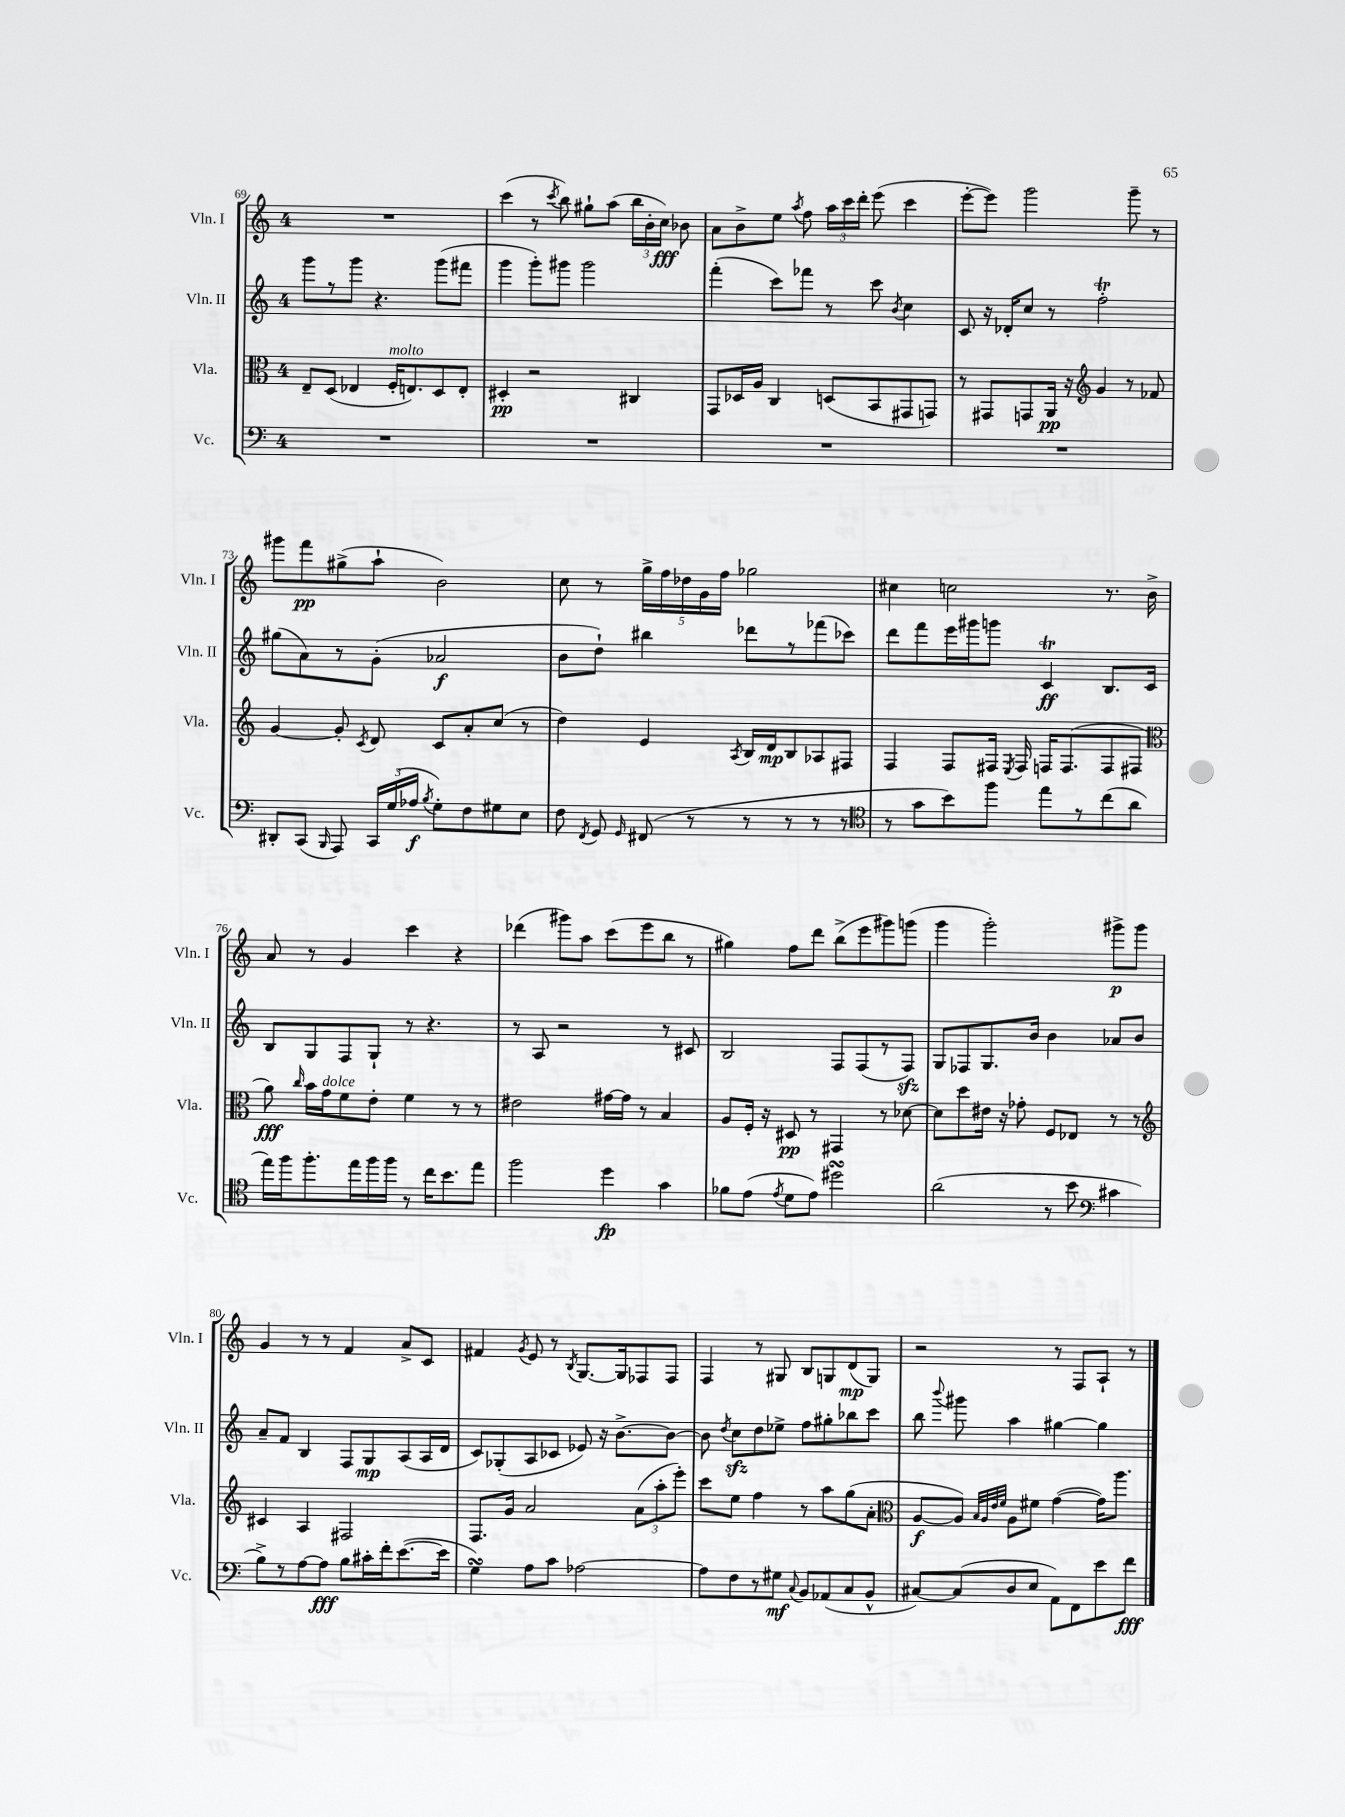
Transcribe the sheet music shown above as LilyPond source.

<<
\new StaffGroup <<
\new Staff = "s0" \with { instrumentName = "Vln. I" shortInstrumentName = "Vln. I" } {
    \clef treble \key c \major \once \override Staff.TimeSignature.style = #'single-digit \time 4/4
    \autoBeamOff R1 |
    c'''4( r8 \acciaccatura { c'''8 } b''8) gis''8[-! a''8]( \tuplet 3/2 { b''16[ b'16-. c''16]\fff) } bes'8 |
    a'8[ b'8-> e''8] \acciaccatura { a''8 } f''8 \tuplet 3/2 { a''16[ c'''16 d'''16]-. } e'''8( c'''4 |
    e'''8[~-. e'''8]) g'''2 g'''8-- r8 |
    gis'''8[ f'''8\pp gis''8->( a''8]-! b'2) |
    c''8 r8 \tuplet 5/4 { g''16[-> f''16 des''16 g'16 f''16] } ges''2 |
    cis''4 c''2 r8. b'16-> |
    a'8 r8 g'4 c'''4 r4 |
    des'''4( gis'''8[) a''8] c'''8[( e'''8 b''8] r8 |
    gis''4) f''8[ d'''8] b''8[->( e'''8 gis'''8) g'''8]( |
    g'''4 g'''2-.) gis'''8[->\p gis'''8] |
    g'4 r8 r8 f'4 a'8[-> c'8] |
    fis'4 \acciaccatura { g'8 } e'8 r8 \acciaccatura { b8 } g8.[~ g16 fes8 fes8] |
    f4 r8 gis8 b8[ g8 d'8\mp( g8]) |
    r2 r8 f8[ a8]-! r8 \bar "|." |
}
\new Staff = "s1" \with { instrumentName = "Vln. II" shortInstrumentName = "Vln. II" } {
    \clef treble \key c \major \once \override Staff.TimeSignature.style = #'single-digit \time 4/4
    \autoBeamOff g'''8[ r8 g'''8] r4. g'''8[( fis'''8] |
    g'''4 g'''8[-.) gis'''8] gis'''2 |
    f'''4-.( c'''8[) fes'''8] r8 c'''8 \acciaccatura { b'8 } c''4 |
    c'8 r16 des'16[-. c''8] r8 f''2-.\trill |
    gis''8[( a'8) r8 g'8]-.( aes'2\f |
    b'8[ d''8]-!) bis''4 des'''8[ r8 fes'''8( ces'''8]) |
    d'''8[ f'''8 e'''16 gis'''16 g'''8] c'4\trill\ff b8.[ c'16] |
    b8[ g8 f8 g8]-! r8 r4. |
    r8 a8 r2 r8 cis'8 |
    b2 f8[ f8( r8 f8]\sfz) |
    g8[ fes8 g8. b'16] b'4 aes'8[ b'8] |
    a'8[-- f'8] b4 f8[ g8\mp a8( a16 d'16] |
    c'8[) ges8-.( a8 ces'8] ees'8) r16 b'8.[~-> b'8]~ |
    b'8 \acciaccatura { d''8 } c''8[\sfz d''8 ees''8]-> f''8[ gis''8-. bes''8 c'''8] |
    b''8 \appoggiatura { b'''8 } gis'''8 a''4 gis''4~ gis''4 \bar "|." |
}
\new Staff = "s2" \with { instrumentName = "Vla." shortInstrumentName = "Vla." } {
    \clef alto \key c \major \once \override Staff.TimeSignature.style = #'single-digit \time 4/4
    \autoBeamOff e8[-- d8]( ees4 f16[-.^\markup { \italic "molto" } e8.) d8 e8]-. |
    dis4-.\pp r2 cis4 |
    g,8[ des16 a16] c4 d8[( b,8 gis,8 g,8]) |
    r8 gis,8[ g,8 a,16]\pp r16 \clef treble g'4 r8 fes'8 |
    g'4~ g'8-. \acciaccatura { c'8 } d'8 c'8[ a'8-. c''8]( r8 |
    d''4) e'4 \acciaccatura { a8 } b16[ d'16\mp b8 aes8 fis8] |
    f4 f8[ fis16] \acciaccatura { e8 } fis16 f16[ f8.( f8 fis8] |
    \clef alto a'8\fff) \grace { c''16 } b'16[ g'16^\markup { \italic "dolce" } f'8 e'8]-. f'4 r8 r8 |
    eis'2 gis'16[~ gis'16] r8 b4 |
    a8[ f16]-. r16 dis8\pp r8 gis,4 r8 des'8~ |
    des'8[ d''8 eis'16] r16 ges'8-. f8[ ees8] r8 r8 |
    \clef treble cis'4 a4 fis2 |
    f8.[ g'16] a'2 \tuplet 3/2 { a'8[( a''8-. e'''8]-.) } |
    c'''8[ e''8] f''4 r8 a''8[ g''8( a'8]-. |
    \clef alto a8[~\f a8]) \grace { b32[ a32 e'32 f'32] } a8[ fis'8] g'4~( g'16[) a''8.] \bar "|." |
}
\new Staff = "s3" \with { instrumentName = "Vc." shortInstrumentName = "Vc." } {
    \clef bass \key c \major \once \override Staff.TimeSignature.style = #'single-digit \time 4/4
    \autoBeamOff R1 |
    R1 |
    R1 |
    R1 |
    dis,8[-. c,8]( \grace { b,,16 } a,,8) \tuplet 3/2 { c,16[ g16( aes16]\f } \acciaccatura { b8 } g8[-.) f8 gis8 e8] |
    f8 \acciaccatura { f,8 } g,8 \grace { g,16 } fis,8( r8 r8 r8 r8 r8 |
    \clef tenor r8 g'8[ b'8) f''8] e''8[ r8 c''8( a'8] |
    e''16[) f''16 f''8.-. e''16 f''16 f''16] r8 c''16[ b'8. e''8] |
    f''2 d''4\fp g'4 |
    fes'8[ e'8]( \acciaccatura { e'8 } d'8[ e'8]) dis''2\turn |
    a'2( r8 b'8 \clef bass cis'4 |
    b8[->) r8 a8~ a8]\fff b8[ cis'16-. f'16-. e'8.~( e'16] |
    g4\turn) a8[ c'8] aes2~ |
    aes8[ f8 r8 gis8]\mf \appoggiatura { c8 } b,8[ aes,8( c8 b,8]-^ |
    cis8[~) cis8( d8 e8] a,8[) f,8 e'8 f'8]\fff \bar "|." |
}
>>
>>
\layout { \context { \Score currentBarNumber = #69 } }
